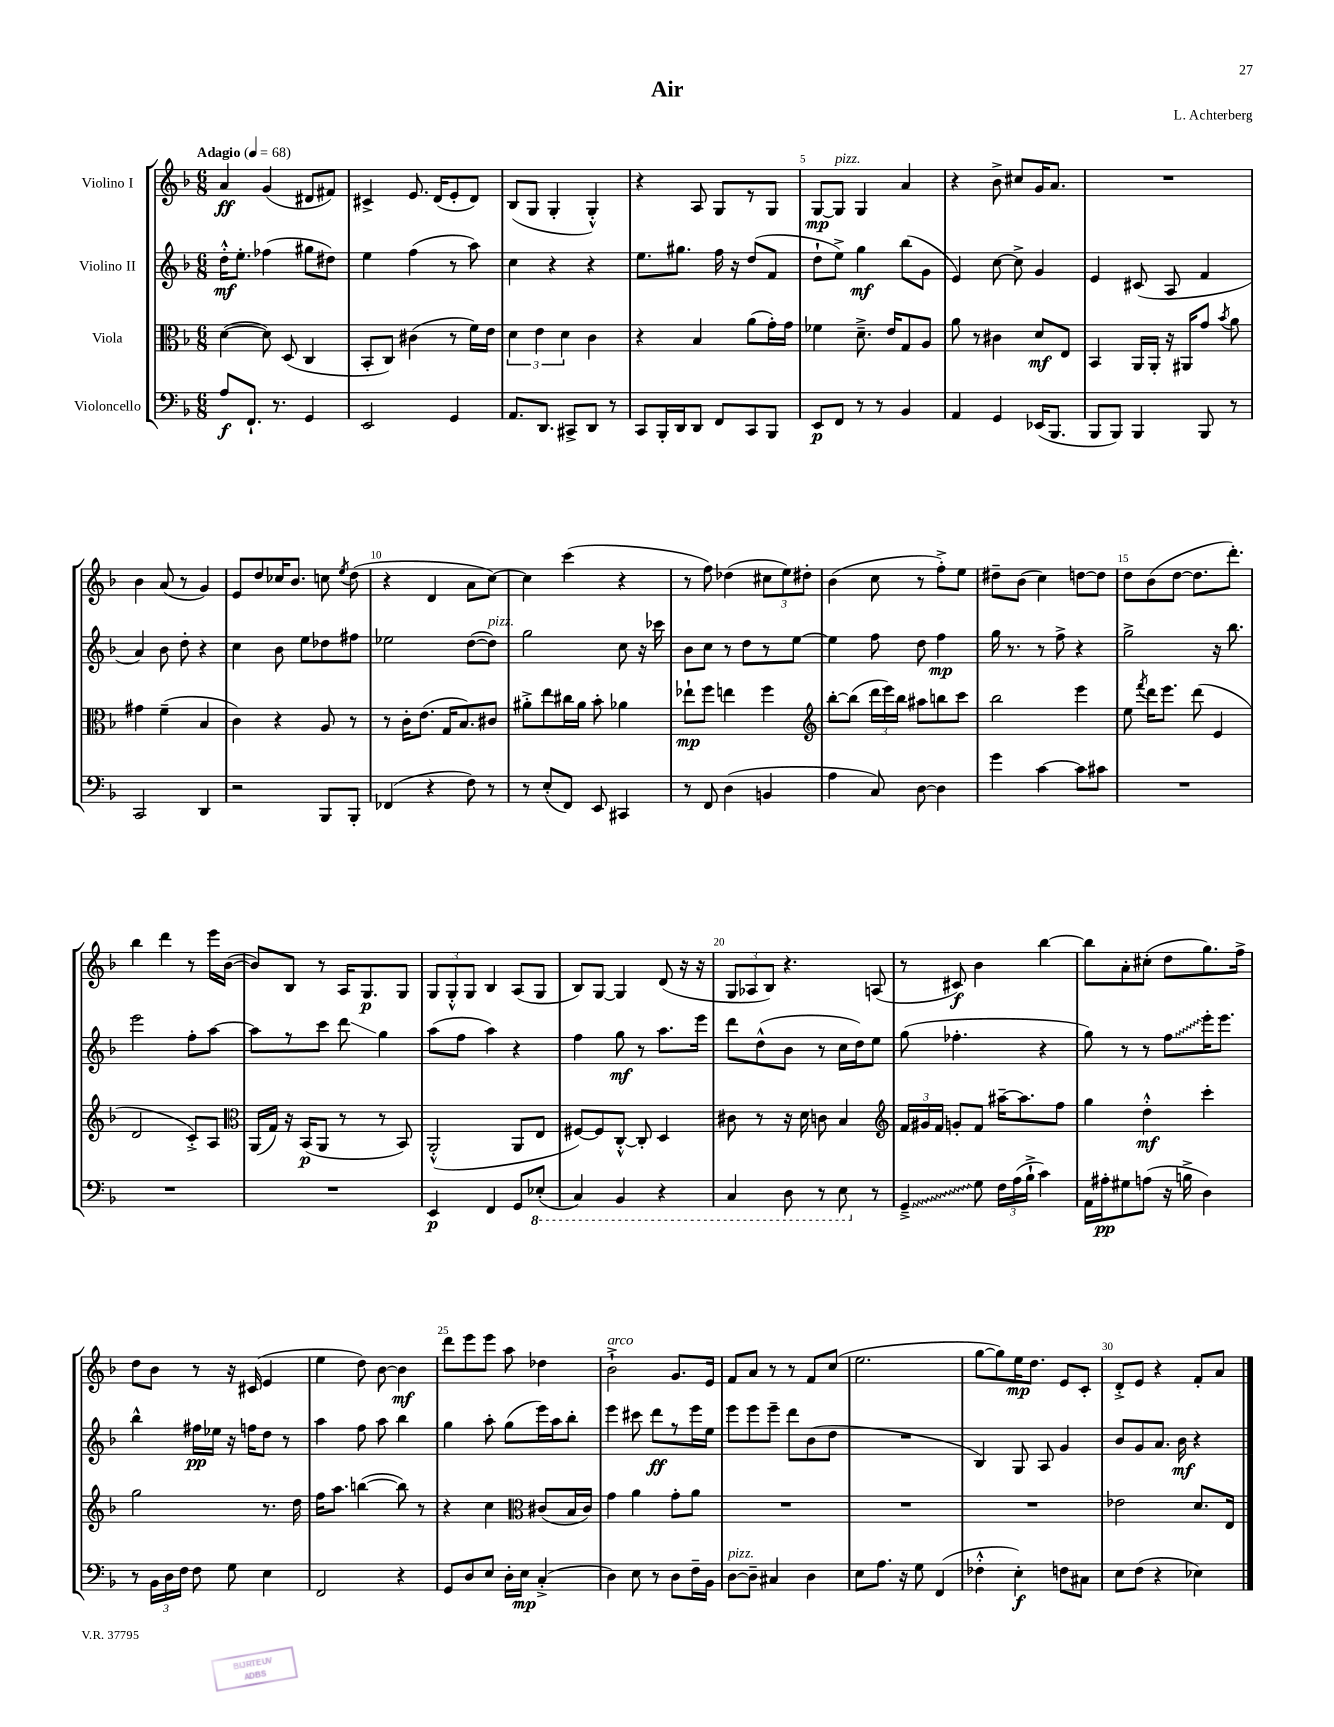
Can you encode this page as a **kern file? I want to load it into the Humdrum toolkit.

**kern	**kern	**kern	**kern
*staff4	*staff3	*staff2	*staff1
*clefF4	*clefC3	*clefG2	*clefG2
*k[b-]	*k[b-]	*k[b-]	*k[b-]
*M6/8	*M6/8	*M6/8	*M6/8
*MM68	*MM68	*MM68	*MM68
8A	([4d	16dd'^^	4a
.	.	8.ee'	.
8.FF`	.	.	.
.	8d])	(4ff-	(4g
8.r	.	.	.
.	(8D	.	.
4GG	4C	8gg#	8d#
.	.	8dd#)	8f#)
=	=	=	=
2EE	8BB-'	4ee	4c#^
.	8C)	.	.
.	(4c#	(4ff	8.e
.	.	.	(16d
4GG	8r	8r	8e'
.	16f)	8aa)	8d)
.	16e	.	.
=	=	=	=
8.AA	6d	4cc	(8B-
.	.	.	8G
.	6e	.	.
8.DD	.	.	.
.	.	4r	4G'
.	6d	.	.
8CC#^	.	.	.
8DD	4c	4r	4G'^^)
8r	.	.	.
=	=	=	=
8CC	4r	8.ee	4r
16BBB-'	.	.	.
16DD	.	8.gg#	.
8DD	4B-	.	8A
8FF	.	16ff	8G
.	.	16r	.
8CC	(8a	(8dd	8r
8BBB-	16g')	8f	8G
.	16g	.	.
=	=	=	=
8EE	4f-	8dd`	[8G
8FF	.	8ee^)	8G]
8r	8.d~^	4gg	4G
8r	.	.	.
.	16e	.	.
4BB-	8G	(8bb-	4a
.	8A	8g	.
=	=	=	=
4AA	8a	4e)	4r
.	8r	.	.
4GG	4c#	[8cc	8b-^
.	.	8cc^]	8cc#
(16EE-	8d	4g	16g
8.BBB-	.	.	8.a
.	8E	.	.
=	=	=	=
8BBB-	4BB-	4e	2.r
8BBB-)	.	.	.
4BBB-	16AA	(8c#	.
.	16AA'	.	.
.	16r	8A	.
.	16AA#	.	.
8BBB-	8g	4f	.
.	8qb-	.	.
8r	8a	.	.
=	=	=	=
2CC	4g#	4a)	4b-
.	(4f~	8b-	(8a
.	.	8dd'	8r
4DD	4B-	4r	4g)
=	=	=	=
2r	4c)	4cc	8e
.	.	.	8dd
.	4r	8b-	16cc-
.	.	.	8.b-
.	.	8ee	.
8BBB-	8A	8dd-	8cc
.	.	.	8qee
8BBB-'	8r	8ff#	(8dd
=	=	=	=
(4FF-	8r	2ee-	4r
.	16c'	.	.
.	(8.e	.	.
4r	.	.	4d
.	16G	.	.
.	8.B-)	.	.
8F)	.	([8dd	8a
8r	8c#	8dd])	[8cc)
=	=	=	=
8r	8a#'^	2gg	4cc]
(8E'	8ee	.	.
8FF)	16cc#	.	(4ccc
.	16a#	.	.
8EE	8b-'	.	.
4CC#	4a-	8cc	4r
.	.	16r	.
.	.	16ccc-	.
=	=	=	=
8r	8ee-`	8b-	8r
8FF	8ff	8cc	8ff)
(4D	4ee	8r	(4dd-
.	.	8dd	.
4BB	4ff	8r	12cc#
.	.	.	12ee)
.	.	[8ee	.
.	.	.	12dd#'
=	=	=	=
*	*clefG2	*	*
4A	[8bb-'	4ee]	(4b-
.	(8bb-]	.	.
8C)	24ddd	8ff	8cc
.	24eee)	.	.
.	24bb-	.	.
[8D	8aa#	8dd	8r
4D]	8bb	4ff	8ff'^)
.	8ccc	.	8ee
=	=	=	=
4g	2bb-	16gg	8dd#~
.	.	8.r	.
.	.	.	(8b-
[4c	.	8r	4cc)
.	.	8ff^	.
8c]	4eee	4r	[8dd
8c#	.	.	8dd]
=	=	=	=
2.r	8ee	2gg^	8dd
.	8qfff	.	.
.	16ddd	.	(8b-
.	8.eee	.	.
.	.	.	[8dd
.	(8ddd	.	8.dd]
.	4e	16r	.
.	.	8.bb-	8.ddd')
=	=	=	=
2.r	2d	2eee	4bb-
.	.	.	4ddd
.	8c'^)	8ff'	8r
.	8A	[8aa	16eee
.	.	.	([16b-
=	=	=	=
*	*clefC3	*	*
2.r	(16AA	8aa]	8b-])
.	16G)	.	.
.	16r	8r	8B-
.	(16BB-	.	.
.	8AA	8ccc	8r
.	8r	8ddd	16A
.	.	.	8.G
.	8r	4gg	.
.	8BB-)	.	8G
=	=	=	=
4EE	(2AA'^^	(8aa	12G
.	.	.	12G'^^
.	.	8ff	.
.	.	.	12G
4FF	.	4aa)	4B-
8GG	8AA	4r	(8A
(8EE-'	8E	.	8G
=	=	=	=
4CC)	[8F#)	4ff	8B-)
.	8F#]	.	[8G
4BBB-	[8C'^^	8gg	4G]
.	8C']	8r	.
4r	4D	8.aa	(8d
.	.	.	16r
.	.	16eee	16r
=	=	=	=
4CC	8c#	8ddd	12G
.	.	.	12A-
.	8r	(8dd^^	.
.	.	.	12B-)
8DD	16r	8b-	4.r
.	16d	.	.
8r	8c	8r	.
8EE	4B-	16cc	.
.	.	16dd)	.
8r	.	8ee	(8A
=	=	=	=
*	*clefG2	*	*
4GG~^	24f	(8gg	8r
.	24g#	.	.
.	24f	.	.
.	8g'	4.ff-'	8c#)
8G	8f	.	4b-
24F	[16aa#~	.	.
(24A	.	.	.
.	8.aa#]	.	.
24B-`^	.	.	.
4c)	.	4r	[4bb-
.	8ff	.	.
=	=	=	=
16AA	4gg	8gg)	8bb-]
16A#'	.	.	.
8G#	.	8r	8a'
(8A	4dd'^^	8r	(8cc#'
16r	.	8ff	8dd
16B^	.	.	.
4D)	4ccc'	16eee'	8.gg)
.	.	8.eee	.
.	.	.	16ff^
=	=	=	=
8r	2gg	4bb-^^	8dd
24BB-	.	.	8b-
24D	.	.	.
24F	.	.	.
8F	.	16ff#	8r
.	.	16ee-	.
8G	.	16r	16r
.	.	16ff	(16c#
4E	8.r	8dd	4e
.	.	8r	.
.	16dd	.	.
=	=	=	=
2FF	16ff	4aa	4ee
.	8.aa	.	.
.	([4bb	8ff	8dd)
.	.	8aa	[8b-
4r	8bb])	4bb-	4b-]
.	8r	.	.
=	=	=	=
8GG	4r	4gg	8ddd
8D	.	.	8eee
8E	4cc	8aa'	8eee
16D'	.	(8gg	8aa
16E	.	.	.
*	*clefC3	*	*
(4C'^	(8c#	16eee)	4dd-
.	.	16aa	.
.	16B-	8bb-'	.
.	16c#)	.	.
=	=	=	=
4D)	4g	4eee	2b-`^
8E	4a	8ccc#	.
8r	.	8ddd	.
8D	8g'	8r	8.g
16F~	8a	16eee	.
16BB-	.	16ee	16e
=	=	=	=
[8D	2.r	8eee	8f
8D~]	.	8eee	8a
4C#	.	8eee~	8r
.	.	8ddd	8r
4D	.	(8b-	8f
.	.	8dd	(8cc
=	=	=	=
8E	2.r	2.r	2.ee
8.A	.	.	.
16r	.	.	.
8G	.	.	.
(4FF	.	.	.
=	=	=	=
4F-'^^	2.r	4B-)	[8gg
.	.	.	8gg])
4E')	.	8G	16ee
.	.	.	8.dd
.	.	8A	.
8F	.	4g	8e
8C#	.	.	8c'
=	=	=	=
8E	2e-	8b-	8d'^
(8F	.	8g	8e
4r	.	8.a	4r
.	.	16b-	.
4E-)	8.d	4r	8f'
.	.	.	8a
.	16E	.	.
==	==	==	==
*-	*-	*-	*-
